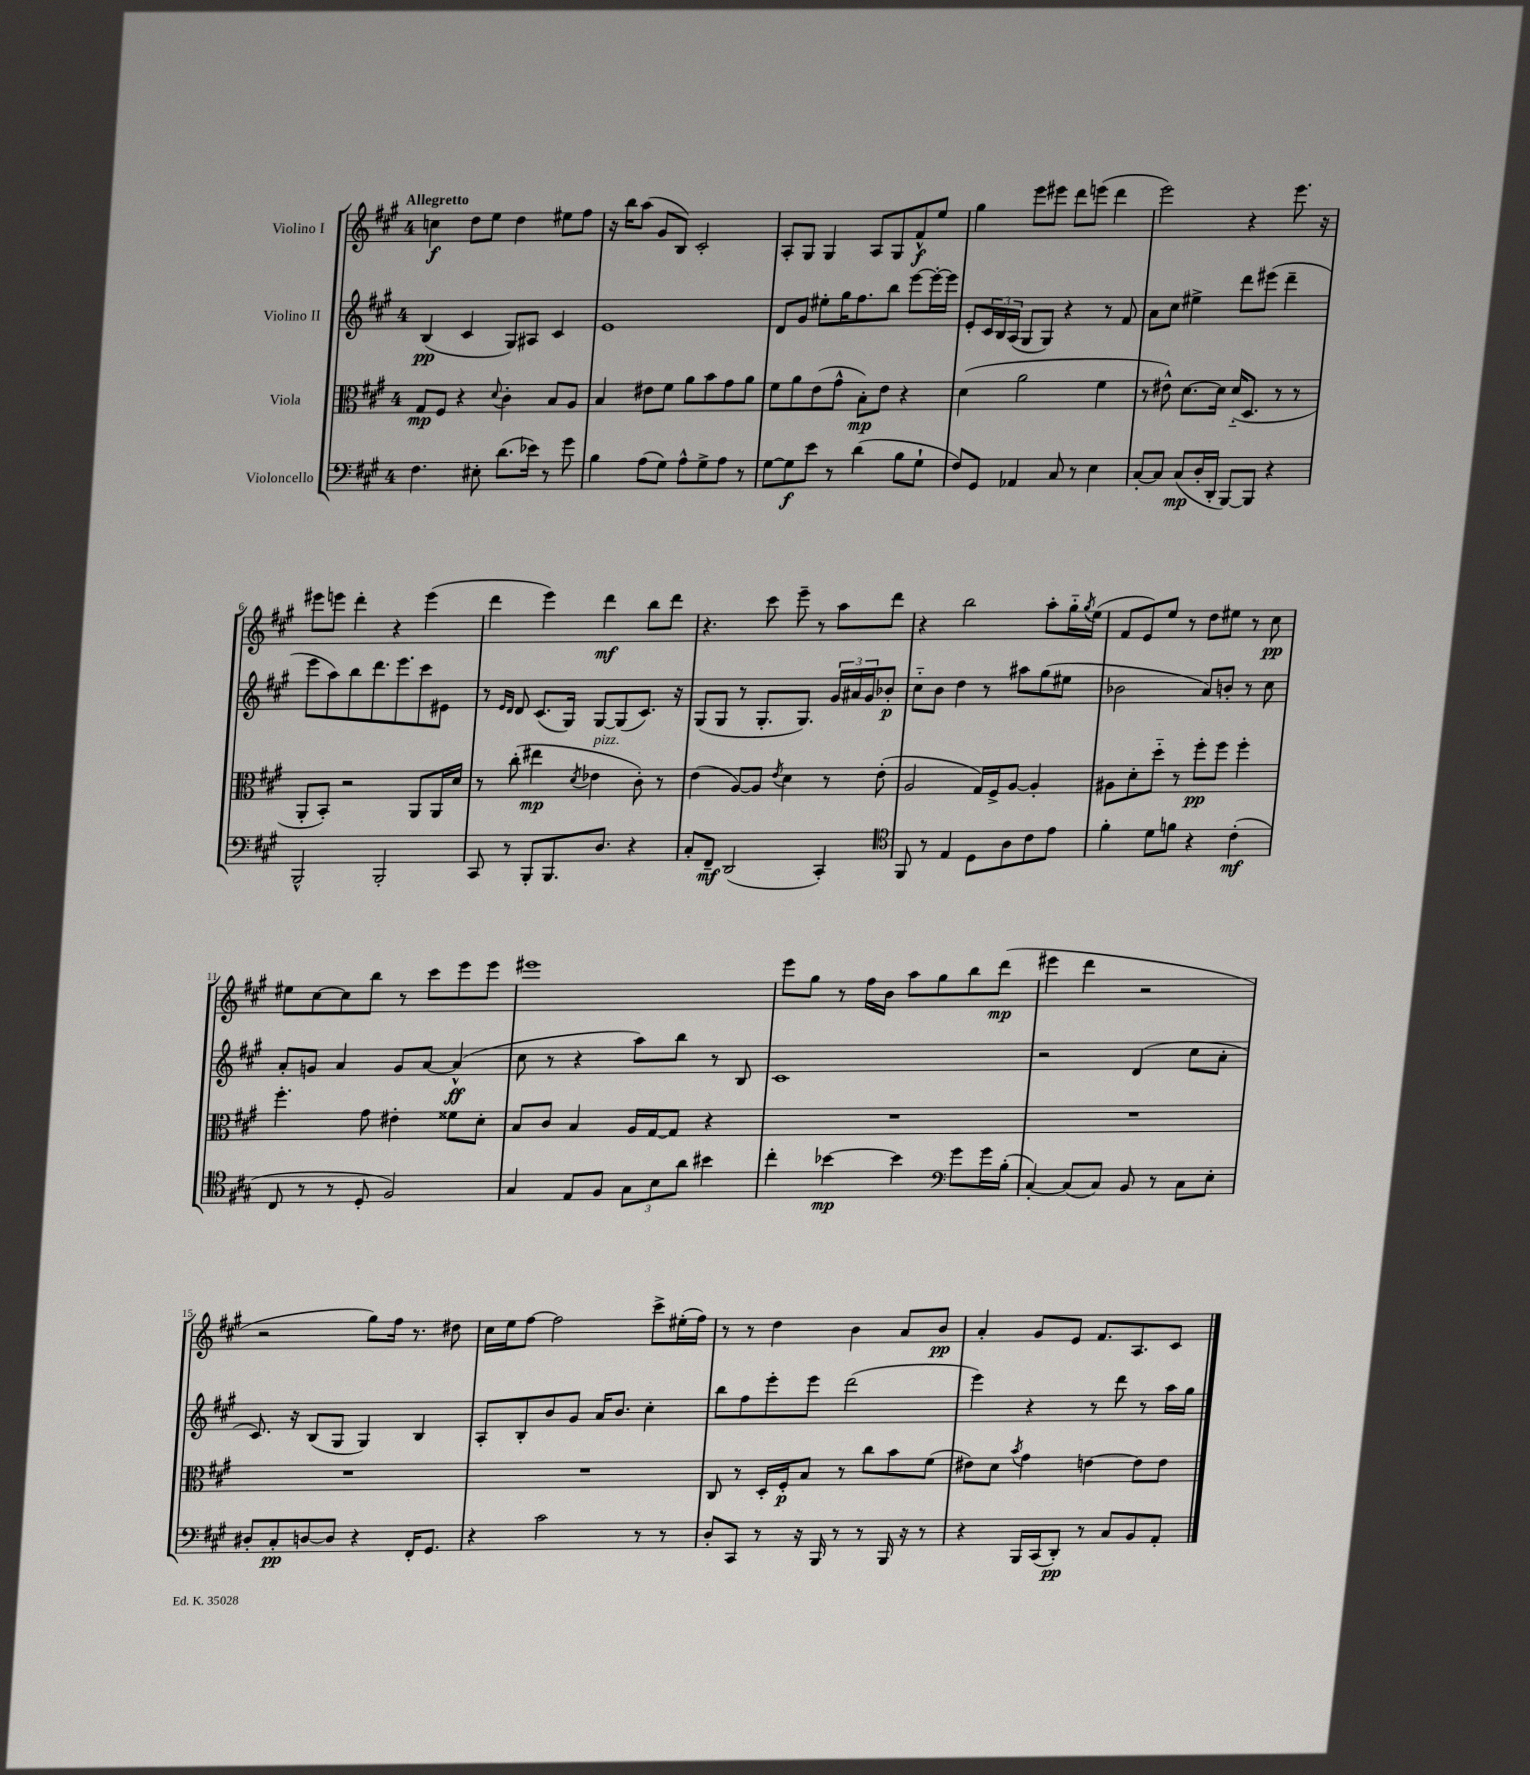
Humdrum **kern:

**kern	**kern	**kern	**kern
*staff4	*staff3	*staff2	*staff1
*clefF4	*clefC3	*clefG2	*clefG2
*k[f#c#g#]	*k[f#c#g#]	*k[f#c#g#]	*k[f#c#g#]
*M4/4	*M4/4	*M4/4	*M4/4
4.F#	8G#	(4B	4cc
.	8F#	.	.
.	4r	4c#	8dd
8E#'	.	.	8ee
.	8qqd	.	.
(8.d	4c#'	8G#)	4dd
.	.	8A#	.
16e-)	.	.	.
8r	8B	4c#	8ee#
8g#	8A	.	8ff#
=	=	=	=
4B	4B	1e	16r
.	.	.	16bb
.	.	.	(8aa
(8A	8e#	.	8g#
8G#)	8f#	.	8B)
8A^^	8a	.	2c#'
8G#^	8b	.	.
8A	8g#	.	.
8r	8a	.	.
=	=	=	=
[8G#	8f#	8d	8A'
8G#]	8a	8g#	8G#
8e	(8e	8ee#'	4G#
8r	8g#^^	16gg#	.
.	.	8.ff#	.
(4d	8B')	.	8A
.	8e	8bb	8G#
8B	4r	[8eee	8f#^^
8G#`	.	16eee'_	8ee
.	.	16eee]	.
=	=	=	=
8F#)	(4d	8e'	4gg#
8GG#	.	24c#	.
.	.	24B	.
.	.	(24A	.
4AA-	2a	8G#	8eee
.	.	8G#)	8eee#
8C#	.	4r	8ddd
8r	.	.	(8eee
4E	4f#	8r	4ddd
.	.	8f#	.
=	=	=	=
[8C#'	8r	8a	2eee)
8C#]	8e#^^)	8cc#	.
(8C#	[8.d	4ee#^	.
16D'	.	.	.
16DD'	16d]	.	.
[8BBB)	(16d'~	8ddd	4r
.	8.D	.	.
8BBB]	.	(8eee#	.
4r	8r	4ddd~	8.eee
.	8r	.	.
.	.	.	16r
=	=	=	=
2BBB^^	8AA'	8eee	8eee#
.	8BB')	8aa)	8eee
.	2r	8bb	4ddd'
.	.	8.ddd	.
2BBB'	.	.	4r
.	.	8.eee	.
.	8AA	8ccc#	(4eee
.	16AA	8e#	.
.	16d	.	.
=	=	=	=
8CC#	8r	8r	4ddd
.	.	16qqe	.
.	.	16qqd	.
8r	(8cc#'	8d	.
8BBB'	4ee#	(8.c#	4eee)
8.BBB	.	.	.
.	.	16G#)	.
.	8qd	.	.
.	4e-	[8G#	4ddd
8.D	.	.	.
.	.	(8G#]	.
4r	8c#')	8.c#)	8bb
.	8r	.	8ddd
.	.	16r	.
=	=	=	=
8C#'	(4e	(8G#	4.r
8FF#~	.	8G#	.
(2DD	[8A)	8r	.
.	8A]	8.G#'	8ccc#
.	8qe	.	.
.	4d	.	8eee~
.	.	8.G#)	.
.	.	.	8r
4CC#')	8r	24g#	8aa
.	.	24a#	.
.	.	24g#	.
.	(8e'	8b-'	8ddd
=	=	=	=
*clefC4	*	*	*
8FF#	2A	8cc#'~	4r
8r	.	8b	.
4E	.	4dd	2bb
8D	16G#)	8r	.
.	16F#^	.	.
8A	[8A	8aa#	.
8c#	4A']	(8gg#	8aa'
8e	.	8ee#	16gg#'~
.	.	.	8qgg#
.	.	.	(16ee
=	=	=	=
4f#'	8A#	2b-	8f#
.	8d'	.	8e)
8d	8dd'~	.	8ee
8f	8r	.	8r
4r	8ff#'	8a)	8dd
.	8ff#	8b'	8ee#
(4c#'	4ff#'	8r	8r
.	.	8cc#	8cc#
=	=	=	=
8C#	4.ff#'	8a'	8ee#
8r	.	8g	[8cc#
8r	.	4a	8cc#]
8D'	8g#	.	8bb
2F#)	4e#'	8g	8r
.	.	[8a	8ccc#
.	8f##	(4a^^]	8eee
.	8d'	.	8eee
=	=	=	=
4G#	8B	8cc#	1eee#
.	8c#	8r	.
8E	4B	4r	.
8F#	.	.	.
12G#	16A	8aa)	.
.	[16G#	.	.
12B	.	.	.
.	8G#]	8bb	.
12a	.	.	.
4b#	4r	8r	.
.	.	8B	.
=	=	=	=
4cc#'	1r	1c#	8eee
.	.	.	8gg#
[4b-	.	.	8r
.	.	.	16ff#
.	.	.	16b
4b-]	.	.	8aa
.	.	.	8gg#
*clefF4	*	*	*
8g#	.	.	8bb
16g#	.	.	(8ddd
(16B'	.	.	.
=	=	=	=
[4C#')	1r	2r	4eee#
(8C#]	.	.	4ddd
8C#)	.	.	.
8BB	.	(4d	2r
8r	.	.	.
8C#	.	8cc#	.
8E'	.	8a'	.
=	=	=	=
8D#'	1r	8.c#)	2r
8C#'	.	.	.
.	.	16r	.
[8D	.	(8B	.
8D]	.	8G#	.
4r	.	4G#)	8gg#)
.	.	.	16ff#
.	.	.	8.r
16FF#'	.	4B	.
8.GG#	.	.	.
.	.	.	8dd#
=	=	=	=
4r	1r	8A'	16cc#
.	.	.	16ee
.	.	8B'	[8ff#
2c#	.	8b	2ff#]
.	.	8g#	.
.	.	16a	.
.	.	8.b	.
8r	.	4cc#'	8ccc#^
8r	.	.	(16ee#'
.	.	.	16ff#)
=	=	=	=
8D'	8C#	8bb	8r
8CC#	8r	8ff#	8r
8r	16D'	8eee'	4dd
.	16F#'	.	.
16r	8B	8eee	.
16BBB	.	.	.
8r	8r	(2ddd	4b
8r	8cc#	.	.
16BBB	8b	.	8a
16r	.	.	.
8r	(8f#	.	8b
=	=	=	=
4r	8e#)	4eee)	4a'
.	8d	.	.
.	8qb	.	.
16BBB	4g#	4r	8g#
(16CC#	.	.	.
8DD')	.	.	8e
8r	[4e	8r	8.f#
8C#	.	8ddd	.
.	.	.	8.A
8BB	8e]	8r	.
8AA'	8e	16aa	8c#
.	.	16gg#	.
==	==	==	==
*-	*-	*-	*-
